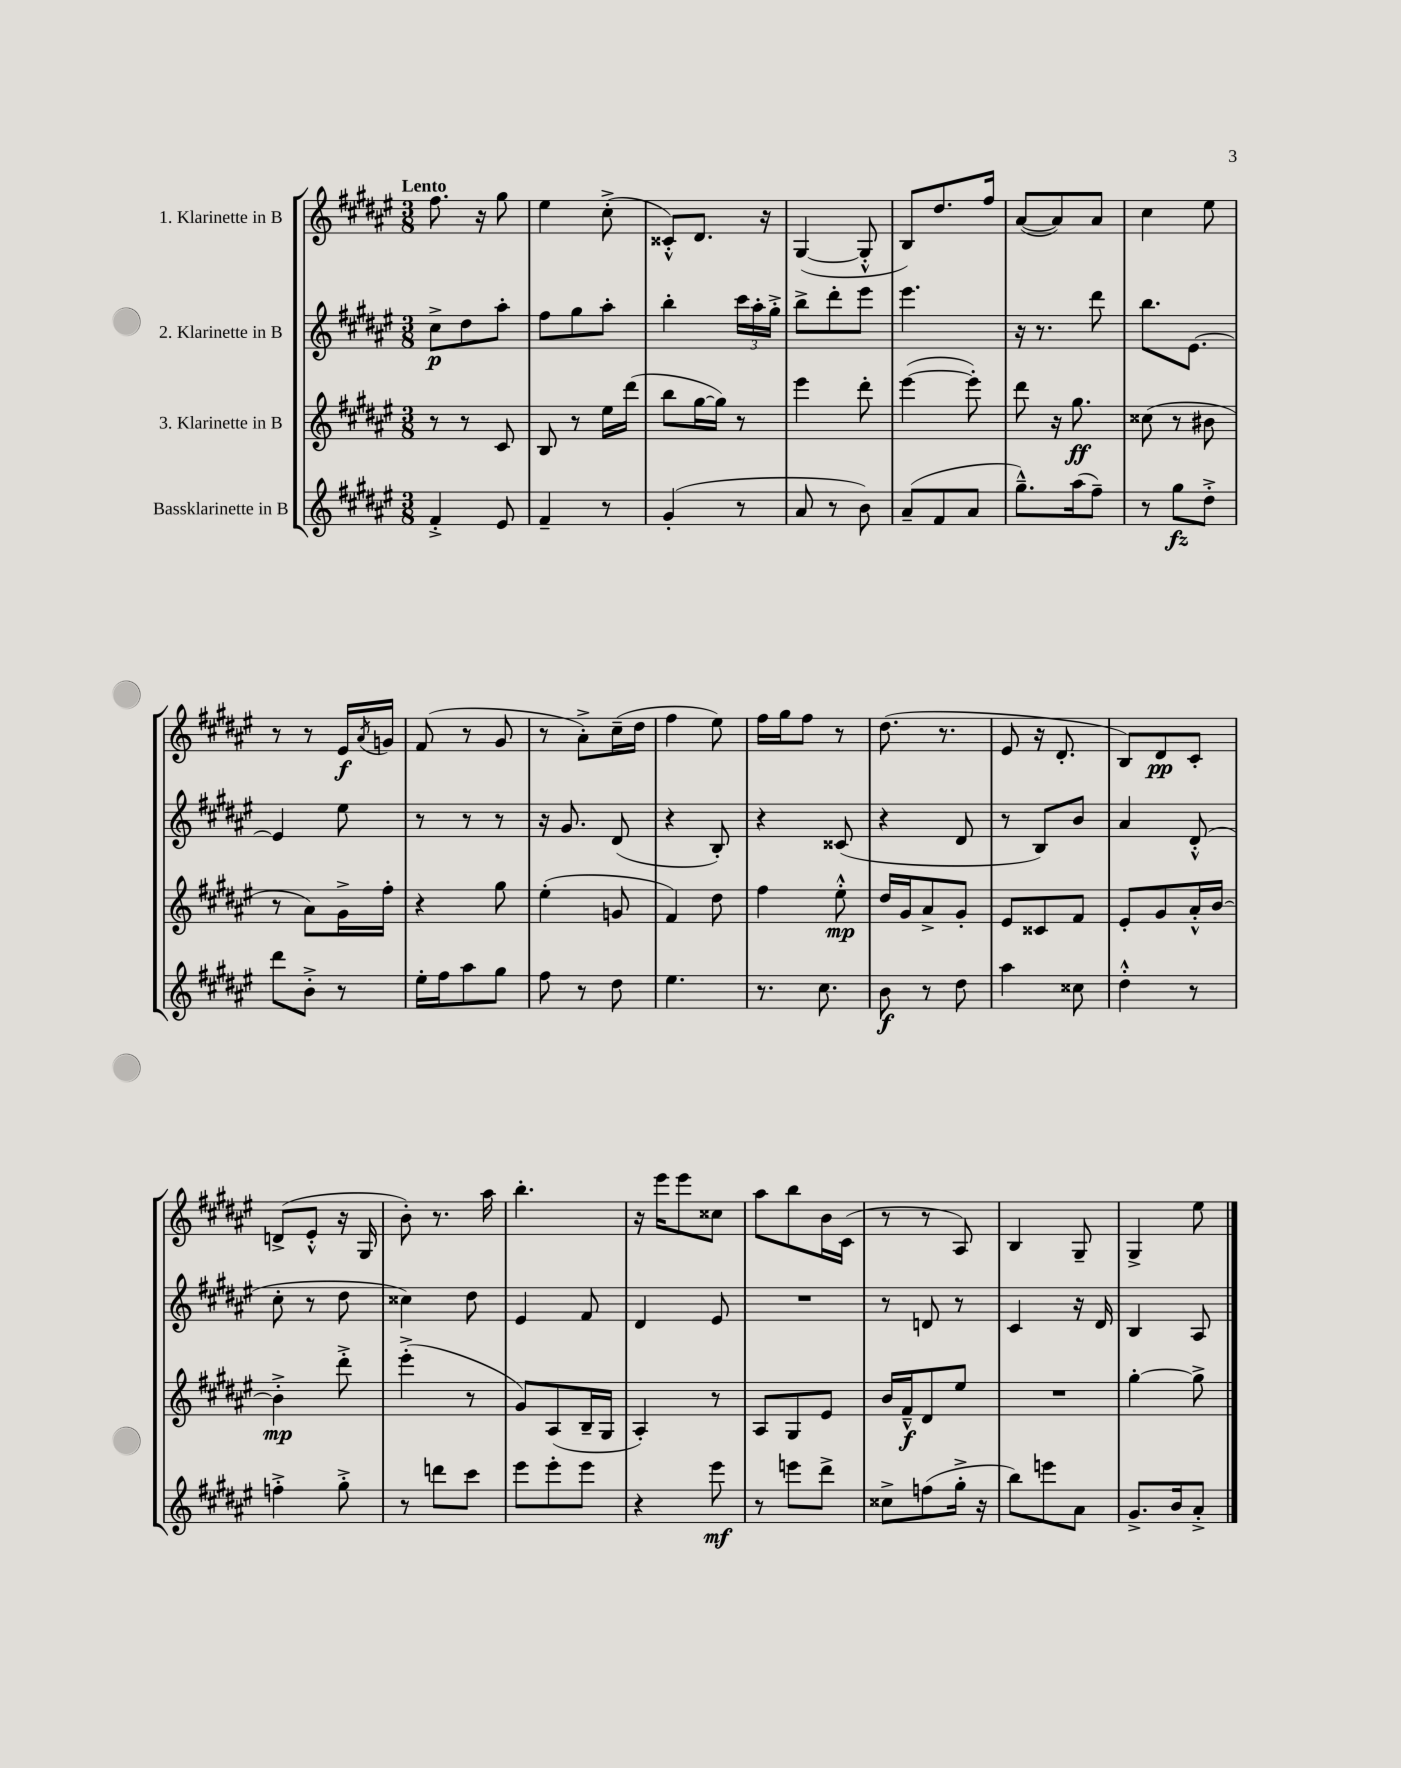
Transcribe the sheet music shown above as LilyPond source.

<<
\new StaffGroup <<
\new Staff = "s0" \with { instrumentName = "1. Klarinette in B" } {
    \clef treble \key fis \major \numericTimeSignature \time 3/8 \tempo "Lento"
    fis''8. r16 gis''8 |
    eis''4 cis''8-.->( |
    cisis'8-.-^) dis'8. r16 |
    gis4~( gis8-.-^ |
    b8) dis''8. fis''16 |
    ais'8~( ais'8) ais'8 |
    cis''4 eis''8 |
    r8 r8 eis'16\f \acciaccatura { ais'8 } g'16 |
    fis'8( r8 gis'8 |
    r8 ais'8-.->) cis''16--( dis''16 |
    fis''4 eis''8) |
    fis''16 gis''16 fis''8 r8 |
    dis''8.( r8. |
    eis'8 r16 dis'8.-. |
    b8) dis'8\pp cis'8-. |
    d'8->( eis'8-.-^ r16 gis16 |
    b'8-.) r8. ais''16 |
    b''4.-. |
    r16 eis'''16 eis'''8 cisis''8 |
    ais''8 b''8 b'16 cis'16( |
    r8 r8 ais8) |
    b4 gis8-- |
    gis4-> eis''8 \bar "|." |
}
\new Staff = "s1" \with { instrumentName = "2. Klarinette in B" } {
    \clef treble \key fis \major \numericTimeSignature \time 3/8
    cis''8->\p dis''8 ais''8-. |
    fis''8 gis''8 ais''8-. |
    b''4-. \tuplet 3/2 { cis'''16 ais''16-. gis''16-.-> } |
    b''8-> dis'''8-. eis'''8 |
    eis'''4. |
    r16 r8. dis'''8 |
    b''8. eis'8.~ |
    eis'4 eis''8 |
    r8 r8 r8 |
    r16 gis'8. dis'8( |
    r4 b8-.) |
    r4 cisis'8( |
    r4 dis'8 |
    r8 b8) b'8 |
    ais'4 dis'8-.-^( |
    cis''8-. r8 dis''8 |
    cisis''4) dis''8 |
    eis'4 fis'8 |
    dis'4 eis'8 |
    R4. |
    r8 d'8 r8 |
    cis'4 r16 dis'16 |
    b4 ais8 \bar "|." |
}
\new Staff = "s2" \with { instrumentName = "3. Klarinette in B" } {
    \clef treble \key fis \major \numericTimeSignature \time 3/8
    r8 r8 cis'8 |
    b8 r8 eis''16 dis'''16( |
    b''8 gis''16~ gis''16) r8 |
    eis'''4 dis'''8-. |
    eis'''4~( eis'''8-.) |
    dis'''8 r16 gis''8.\ff |
    cisis''8( r8 bis'8 |
    r8 ais'8) gis'16-> fis''16-. |
    r4 gis''8 |
    eis''4-.( g'8 |
    fis'4) dis''8 |
    fis''4 eis''8-.-^\mp |
    dis''16 gis'16 ais'8-> gis'8-. |
    eis'8 cisis'8 fis'8 |
    eis'8-. gis'8 ais'16-.-^ b'16~ |
    b'4-.->\mp dis'''8-.-> |
    eis'''4-.->( r8 |
    gis'8) ais8( b16-- gis16 |
    ais4-.) r8 |
    ais8 gis8 eis'8 |
    b'16 fis'16---^\f dis'8 eis''8 |
    R4. |
    gis''4~-. gis''8-> \bar "|." |
}
\new Staff = "s3" \with { instrumentName = "Bassklarinette in B" } {
    \clef treble \key fis \major \numericTimeSignature \time 3/8
    fis'4-.-> eis'8 |
    fis'4-- r8 |
    gis'4-.( r8 |
    ais'8 r8 b'8) |
    ais'8--( fis'8 ais'8 |
    gis''8.---^) ais''16( fis''8--) |
    r8 gis''8\fz dis''8-.-> |
    dis'''8 b'8-.-> r8 |
    eis''16-. fis''16 ais''8 gis''8 |
    fis''8 r8 dis''8 |
    eis''4. |
    r8. cis''8. |
    b'8\f r8 dis''8 |
    ais''4 cisis''8 |
    dis''4-.-^ r8 |
    f''4-.-> gis''8-.-> |
    r8 d'''8 cis'''8 |
    eis'''8 eis'''8-. eis'''8 |
    r4 eis'''8\mf |
    r8 e'''8 dis'''8-> |
    cisis''8-> f''8( gis''16-.-> r16 |
    b''8) e'''8 ais'8 |
    gis'8.-> b'16 ais'8-.-> \bar "|." |
}
>>
>>
\layout { \context { \Score \remove "Bar_number_engraver" } }
